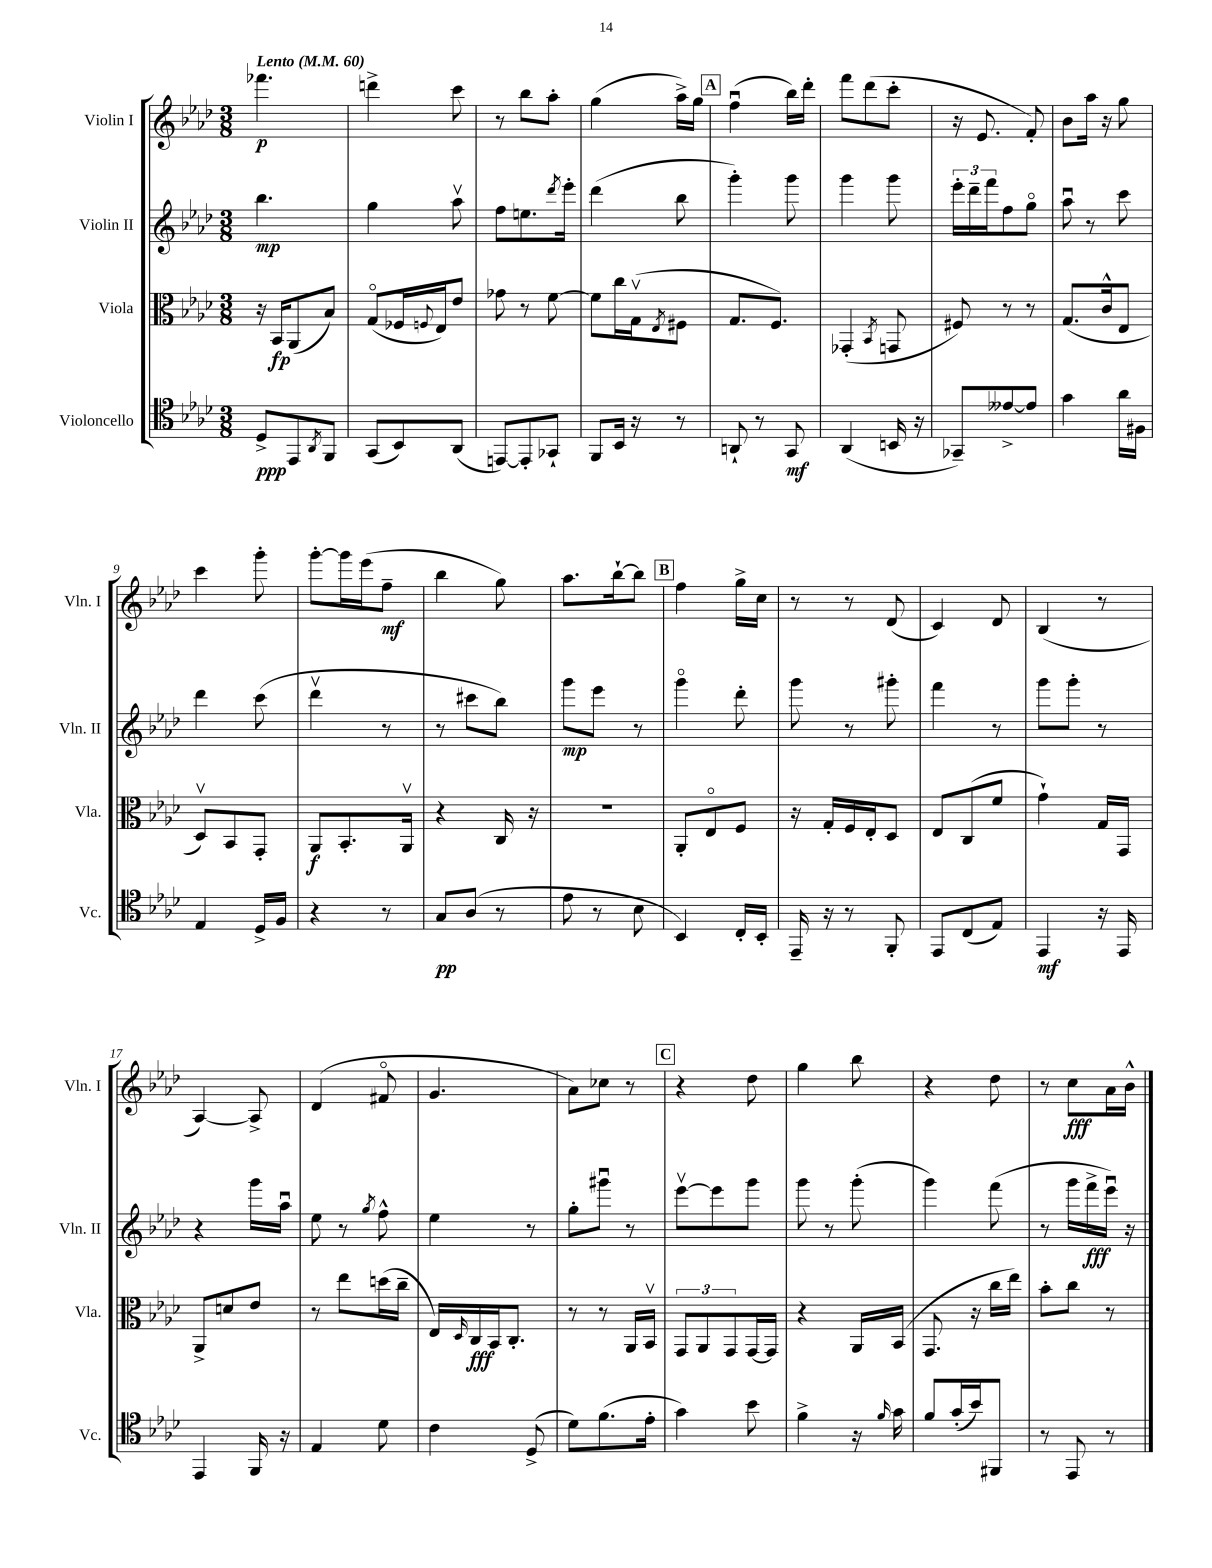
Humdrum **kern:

**kern	**dynam	**kern	**dynam	**kern	**dynam	**kern	**dynam
*part4	*part4	*part3	*part3	*part2	*part2	*part1	*part1
*staff4	*staff4	*staff3	*staff3	*staff2	*staff2	*staff1	*staff1
*I"Violoncello	*	*I"Viola	*	*I"Violin II	*	*I"Violin I	*
*I'Vc.	*	*I'Vla.	*	*I'Vln. II	*	*I'Vln. I	*
*clefC4	*	*clefC3	*	*clefG2	*	*clefG2	*
*k[b-e-a-d-]	*	*k[b-e-a-d-]	*	*k[b-e-a-d-]	*	*k[b-e-a-d-]	*
*M3/8	*	*M3/8	*	*M3/8	*	*M3/8	*
*MM60	*	*MM60	*	*MM60	*	*MM60	*
=1	=1	=1	=1	=1	=1	=1	=1
!	!	!	!	!	!	!LO:TX:a:B:t=Lento	!
8D-^/L	ppp	16r	.	4.bb-\	mp	4.fff-X\	p
.	.	16BB-/KL	fp	.	.	.	.
8EE-/	.	(8AA-/	.	.	.	.	.
8qAA-/	.	.	.	.	.	.	.
8FF/J	.	8B-/J)	.	.	.	.	.
=2	=2	=2	=2	=2	=2	=2	=2
(8GG/L	.	(8G/L	.	4gg\	.	4dddn^\	.
8BB-/)	.	16F-X/L	.	.	.	.	.
.	.	8qqFn/	.	.	.	.	.
.	.	16E-/J)	.	.	.	.	.
(8AA-/J	.	8e-/J	.	8aa-v\	.	8ccc\	.
=3	=3	=3	=3	=3	=3	=3	=3
[8EEn/L)	.	8g-X\	.	8ff\L	.	8r	.
8EE'/]	.	8r	.	8.een\	.	8bb-\L	.
8GG-X`/J	.	[8f\	.	.	.	8aa-'\J	.
.	.	.	.	8qddd-/	.	.	.
.	.	.	.	16eee-'\Jk	.	.	.
=4	=4	=4	=4	=4	=4	=4	=4
8FF/L	.	8f\L]	.	(4ddd-\	.	(4gg\	.
16BB-/Jk	.	16cc\L	.	.	.	.	.
16r	.	(16Gv\J	.	.	.	.	.
.	.	8qE-/	.	.	.	.	.
8r	.	8F#X\J	.	8bb-\	.	16aa-^\LL)	.
.	.	.	.	.	.	16gg\JJ	.
!!LO:REH:place=s1:t=A
=5	=5	=5	=5	=5	=5	=5	=5
8AAn`/	.	8.G/L	.	4ggg'\)	.	(4ffu\	.
8r	.	.	.	.	.	.	.
.	.	8.F/J)	.	.	.	.	.
8GG/	mf	.	.	8ggg\	.	16bb-\LL)	.
.	.	.	.	.	.	16ddd-'\JJ	.
=6	=6	=6	=6	=6	=6	=6	=6
(4AA-/	.	(4GG-X'/	.	4ggg\	.	8fff\L	.
.	.	.	.	.	.	(8ddd-\	.
.	.	8qBB-/	.	.	.	.	.
16BBn/	.	8GGn/	.	8ggg\	.	8ccc'\J	.
16r	.	.	.	.	.	.	.
=7	=7	=7	=7	=7	=7	=7	=7
8GG-X~/L)	.	8F#X/)	.	24eee-'\LL	.	16r	.
.	.	.	.	24ddd-~\	.	.	.
.	.	.	.	.	.	8.e-/	.
.	.	.	.	24fff\J	.	.	.
[8e--X^/	.	8r	.	8ff\	.	.	.
8e--/J]	.	8r	.	8gg\J	.	8f'/)	.
=8	=8	=8	=8	=8	=8	=8	=8
4g\	.	(8.G/L	.	8aa-u\	.	8b-\L	.
.	.	.	.	8r	.	16aa-\Jk	.
.	.	16c^^/k	.	.	.	16r	.
16a-\LL	.	8E-/J	.	8ccc\	.	8gg\	.
16F#X\JJ	.	.	.	.	.	.	.
!!LO:LB:g=z
=9	=9	=9	=9	=9	=9	=9	=9
4E-/	.	8D-v/L)	.	4ddd-\	.	4ccc\	.
.	.	8BB-/	.	.	.	.	.
16D-^/LL	.	8GG'/J	.	(8ccc\	.	8ggg'\	.
16F/JJ	.	.	.	.	.	.	.
=10	=10	=10	=10	=10	=10	=10	=10
4r	.	8AA-/L	f	4ddd-v\	.	[8ggg'\L	.
.	.	8.BB-'/	.	.	.	16ggg\L]	.
.	.	.	.	.	.	(16eee-\J	.
8r	.	.	.	8r	.	8ff~\J	mf
.	.	16AA-v/Jk	.	.	.	.	.
=11	=11	=11	=11	=11	=11	=11	=11
8G/L	pp	4r	.	8r	.	4bb-\	.
(8A-/J	.	.	.	8ccc#X\L	.	.	.
8r	.	16C/	.	8bb-\J)	.	8gg\)	.
.	.	16r	.	.	.	.	.
=12	=12	=12	=12	=12	=12	=12	=12
8e-\	.	4.r	.	8ggg\L	mp	8.aa-\L	.
8r	.	.	.	8eee-\J	.	.	.
.	.	.	.	.	.	[16bb-`\k	.
8B-\	.	.	.	8r	.	8bb-\J]	.
!!LO:REH:place=s1:t=B
=13	=13	=13	=13	=13	=13	=13	=13
4BB-/)	.	8AA-'/L	.	4ggg\	.	4ff\	.
.	.	8E-/	.	.	.	.	.
16C'/LL	.	8F/J	.	8ddd-'\	.	16gg^\LL	.
16BB-'/JJ	.	.	.	.	.	16cc\JJ	.
=14	=14	=14	=14	=14	=14	=14	=14
16EE-~/	.	16r	.	8ggg\	.	8r	.
16r	.	16G'/LL	.	.	.	.	.
8r	.	16F/	.	8r	.	8r	.
.	.	16E-'/J	.	.	.	.	.
8FF'/	.	8D-/J	.	8ggg#X'\	.	(8d-/	.
=15	=15	=15	=15	=15	=15	=15	=15
8EE-/L	.	8E-/L	.	4fff\	.	4c/)	.
(8C/	.	(8C/	.	.	.	.	.
8E-/J)	.	8f/J	.	8r	.	8d-/	.
=16	=16	=16	=16	=16	=16	=16	=16
4EE-/	mf	4g`\)	.	8ggg\L	.	(4B-/	.
.	.	.	.	8ggg'\J	.	.	.
16r	.	16G/LL	.	8r	.	8r	.
16EE-/	.	16GG/JJ	.	.	.	.	.
!!LO:LB:g=z
=17	=17	=17	=17	=17	=17	=17	=17
4EE-/	.	8AA-^/L	.	4r	.	[4A-/)	.
.	.	8dn/	.	.	.	.	.
16FF/	.	8e-/J	.	16ggg\LL	.	8A-^/]	.
16r	.	.	.	16aa-u\JJ	.	.	.
=18	=18	=18	=18	=18	=18	=18	=18
4E-/	.	8r	.	8ee-\	.	(4d-/	.
.	.	8ee-\L	.	8r	.	.	.
.	.	.	.	8qgg/	.	.	.
8d-\	.	(16ddn\L	.	8ff^^\	.	8f#X/	.
.	.	16cc~\JJ	.	.	.	.	.
=19	=19	=19	=19	=19	=19	=19	=19
4c\	.	16E-/LL)	.	4ee-\	.	4.g/	.
.	.	16qqD-/	.	.	.	.	.
.	.	16C/	fff	.	.	.	.
.	.	16BB-/J	.	.	.	.	.
.	.	8.C'/J	.	.	.	.	.
(8D-^/	.	.	.	8r	.	.	.
=20	=20	=20	=20	=20	=20	=20	=20
8d-\L)	.	8r	.	8gg'\L	.	8a-\L)	.
(8.f\	.	8r	.	8ggg#Xu\J	.	8cc-X\J	.
.	.	16AA-/LL	.	8r	.	8r	.
16e-'\Jk	.	16BB-v/JJ	.	.	.	.	.
!!LO:REH:place=s1:t=C
=21	=21	=21	=21	=21	=21	=21	=21
4g\)	.	12GG/L	.	[8eee-v\L	.	4r	.
.	.	12AA-/	.	.	.	.	.
.	.	.	.	8eee-\]	.	.	.
.	.	12GG/	.	.	.	.	.
8b-\	.	[16GG/L	.	8ggg\J	.	8dd-\	.
.	.	16GG/JJ]	.	.	.	.	.
=22	=22	=22	=22	=22	=22	=22	=22
4f^\	.	4r	.	8ggg\	.	4gg\	.
.	.	.	.	8r	.	.	.
16r	.	16AA-/LL	.	(8ggg'\	.	8bb-\	.
16qqf/	.	.	.	.	.	.	.
16g\	.	(16BB-/JJ	.	.	.	.	.
=23	=23	=23	=23	=23	=23	=23	=23
8f/L	.	8.GG/	.	4ggg\)	.	4r	.
(16g'/L	.	.	.	.	.	.	.
16b-/J)	.	16r	.	.	.	.	.
8FF#X/J	.	16cc\LL	.	(8fff\	.	8dd-\	.
.	.	16ee-\JJ)	.	.	.	.	.
=24	=24	=24	=24	=24	=24	=24	=24
8r	.	8b-'\L	.	8r	.	8r	.
8EE-/	.	8cc\J	.	16ggg\LL	.	8cc\L	fff
.	.	.	.	16fff^\	fff	.	.
8r	.	8r	.	16eee-u\JJ)	.	16a-\L	.
.	.	.	.	16r	.	16b-^^\JJ	.
==	==	==	==	==	==	==	==
*-	*-	*-	*-	*-	*-	*-	*-
